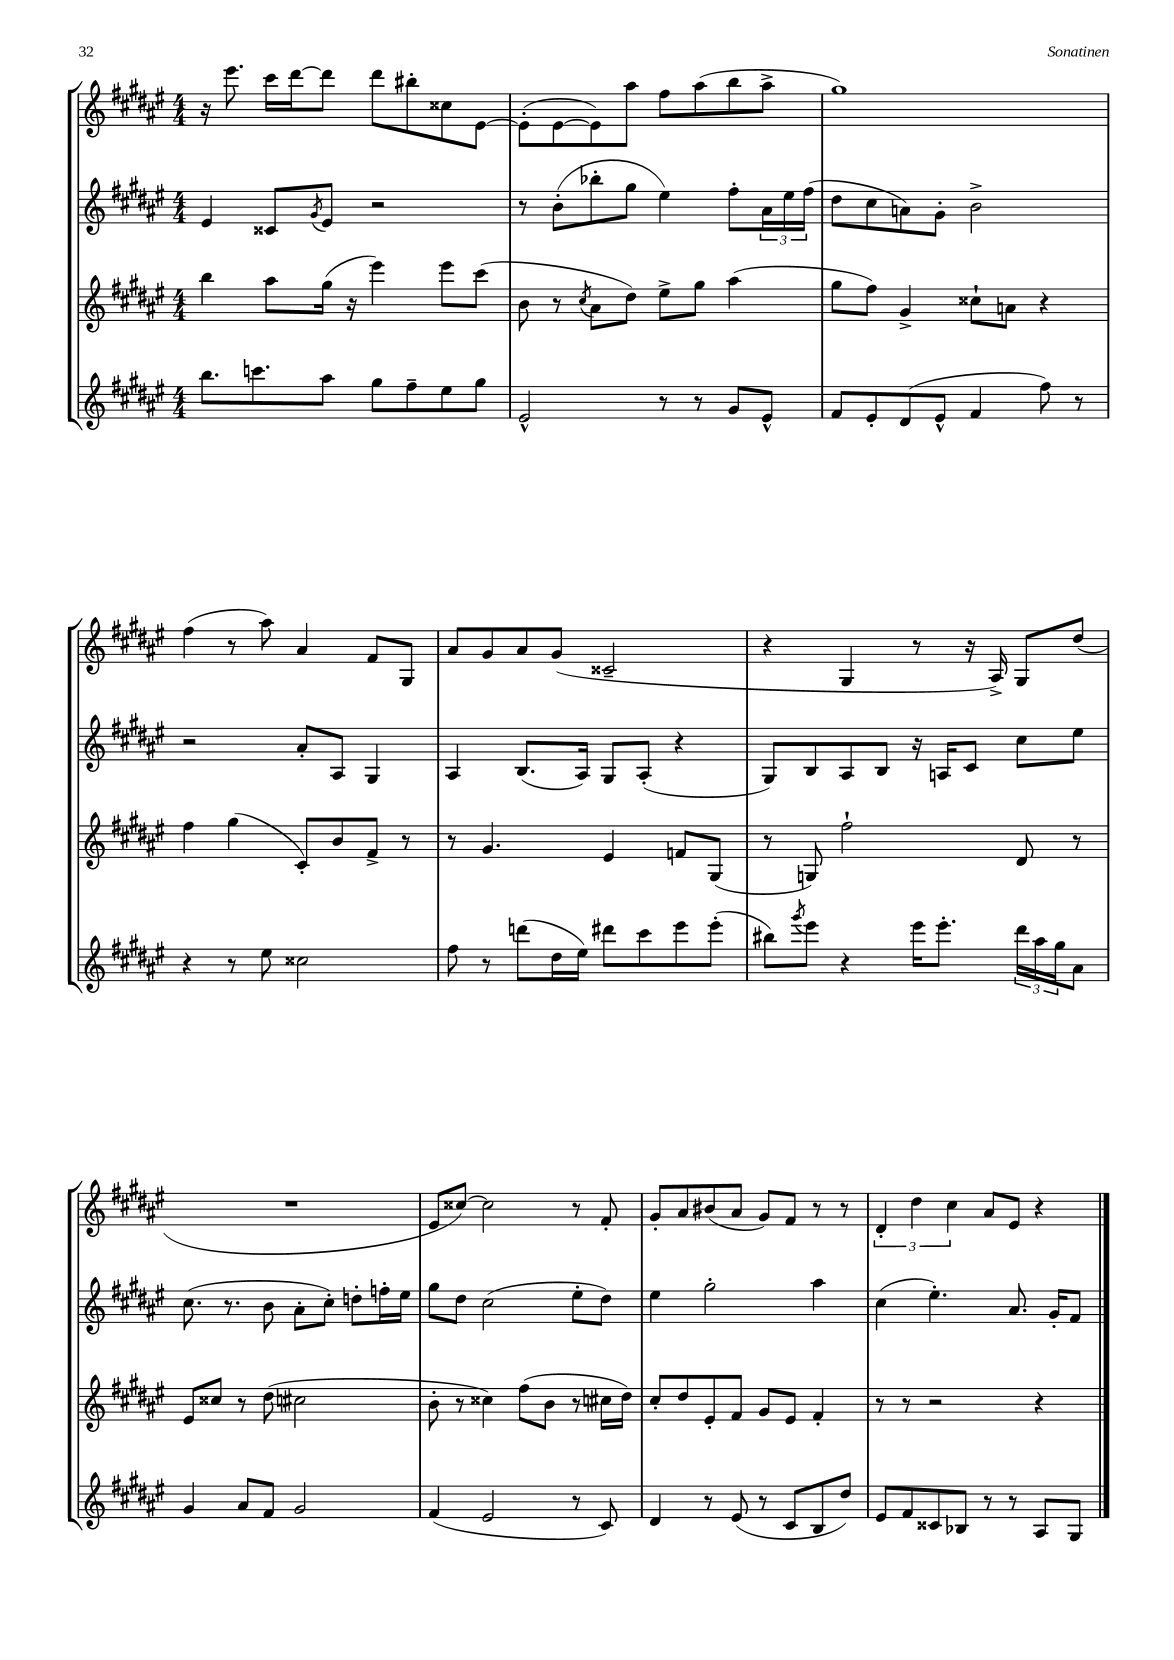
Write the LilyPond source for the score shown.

<<
\new StaffGroup <<
\new Staff = "s0" {
    \clef treble \key fis \major \numericTimeSignature \time 4/4
    r16 eis'''8. cis'''16 dis'''16~ dis'''8 dis'''8 bis''8-. cisis''8 eis'8~ |
    eis'8-.( eis'8~ eis'8) ais''8 fis''8 ais''8( b''8 ais''8-> |
    gis''1) |
    fis''4( r8 ais''8) ais'4 fis'8 gis8 |
    ais'8 gis'8 ais'8 gis'8( cisis'2-- |
    r4 gis4 r8 r16 ais16->) gis8 dis''8( |
    R1 |
    eis'8 cisis''8~) cisis''2 r8 fis'8-. |
    gis'8-. ais'8 bis'8( ais'8 gis'8) fis'8 r8 r8 |
    \tuplet 3/2 { dis'4-. dis''4 cis''4 } ais'8 eis'8 r4 \bar "|." |
}
\new Staff = "s1" {
    \clef treble \key fis \major \numericTimeSignature \time 4/4
    eis'4 cisis'8 \acciaccatura { gis'8 } eis'8 r2 |
    r8 b'8-.( bes''8-. gis''8 eis''4) fis''8-. \tuplet 3/2 { ais'16 eis''16 fis''16( } |
    dis''8 cis''8 a'8) gis'8-. b'2-> |
    r2 ais'8-. ais8 gis4 |
    ais4 b8.( ais16) gis8 ais8-.( r4 |
    gis8) b8 ais8 b8 r16 a16 cis'8 cis''8 eis''8 |
    cis''8.( r8. b'8 ais'8-. cis''8-.) d''8-. f''16-. eis''16 |
    gis''8 dis''8 cis''2( eis''8-. dis''8) |
    eis''4 gis''2-. ais''4 |
    cis''4( eis''4.-.) ais'8. gis'16-. fis'8 \bar "|." |
}
\new Staff = "s2" {
    \clef treble \key fis \major \numericTimeSignature \time 4/4
    b''4 ais''8 gis''16( r16 eis'''4) eis'''8 cis'''8( |
    b'8 r8 \acciaccatura { cis''8 } ais'8 dis''8) eis''8-> gis''8 ais''4( |
    gis''8 fis''8) gis'4-> cisis''8-! a'8 r4 |
    fis''4 gis''4( cis'8-.) b'8 fis'8-> r8 |
    r8 gis'4. eis'4 f'8 gis8( |
    r8 g8) fis''2-! dis'8 r8 |
    eis'8 cisis''8 r8 dis''8( cis''2 |
    b'8-. r8 cisis''4) fis''8( b'8 r8 cis''16 dis''16) |
    cis''8-. dis''8 eis'8-. fis'8 gis'8 eis'8 fis'4-. |
    r8 r8 r2 r4 \bar "|." |
}
\new Staff = "s3" {
    \clef treble \key fis \major \numericTimeSignature \time 4/4
    b''8. c'''8. ais''8 gis''8 fis''8-- eis''8 gis''8 |
    eis'2-^ r8 r8 gis'8 eis'8-^ |
    fis'8 eis'8-. dis'8( eis'8-^ fis'4 fis''8) r8 |
    r4 r8 eis''8 cisis''2 |
    fis''8 r8 d'''8( dis''16 eis''16) dis'''8 cis'''8 eis'''8 eis'''8-.( |
    bis''8) \acciaccatura { gis'''8 } eis'''8 r4 eis'''16 eis'''8.-. \tuplet 3/2 { dis'''16 ais''16 gis''16 } ais'8 |
    gis'4 ais'8 fis'8 gis'2 |
    fis'4( eis'2 r8 cis'8) |
    dis'4 r8 eis'8( r8 cis'8 b8 dis''8) |
    eis'8 fis'8 cisis'8 bes8 r8 r8 ais8 gis8 \bar "|." |
}
>>
>>
\layout { \context { \Score \remove "Bar_number_engraver" } }
